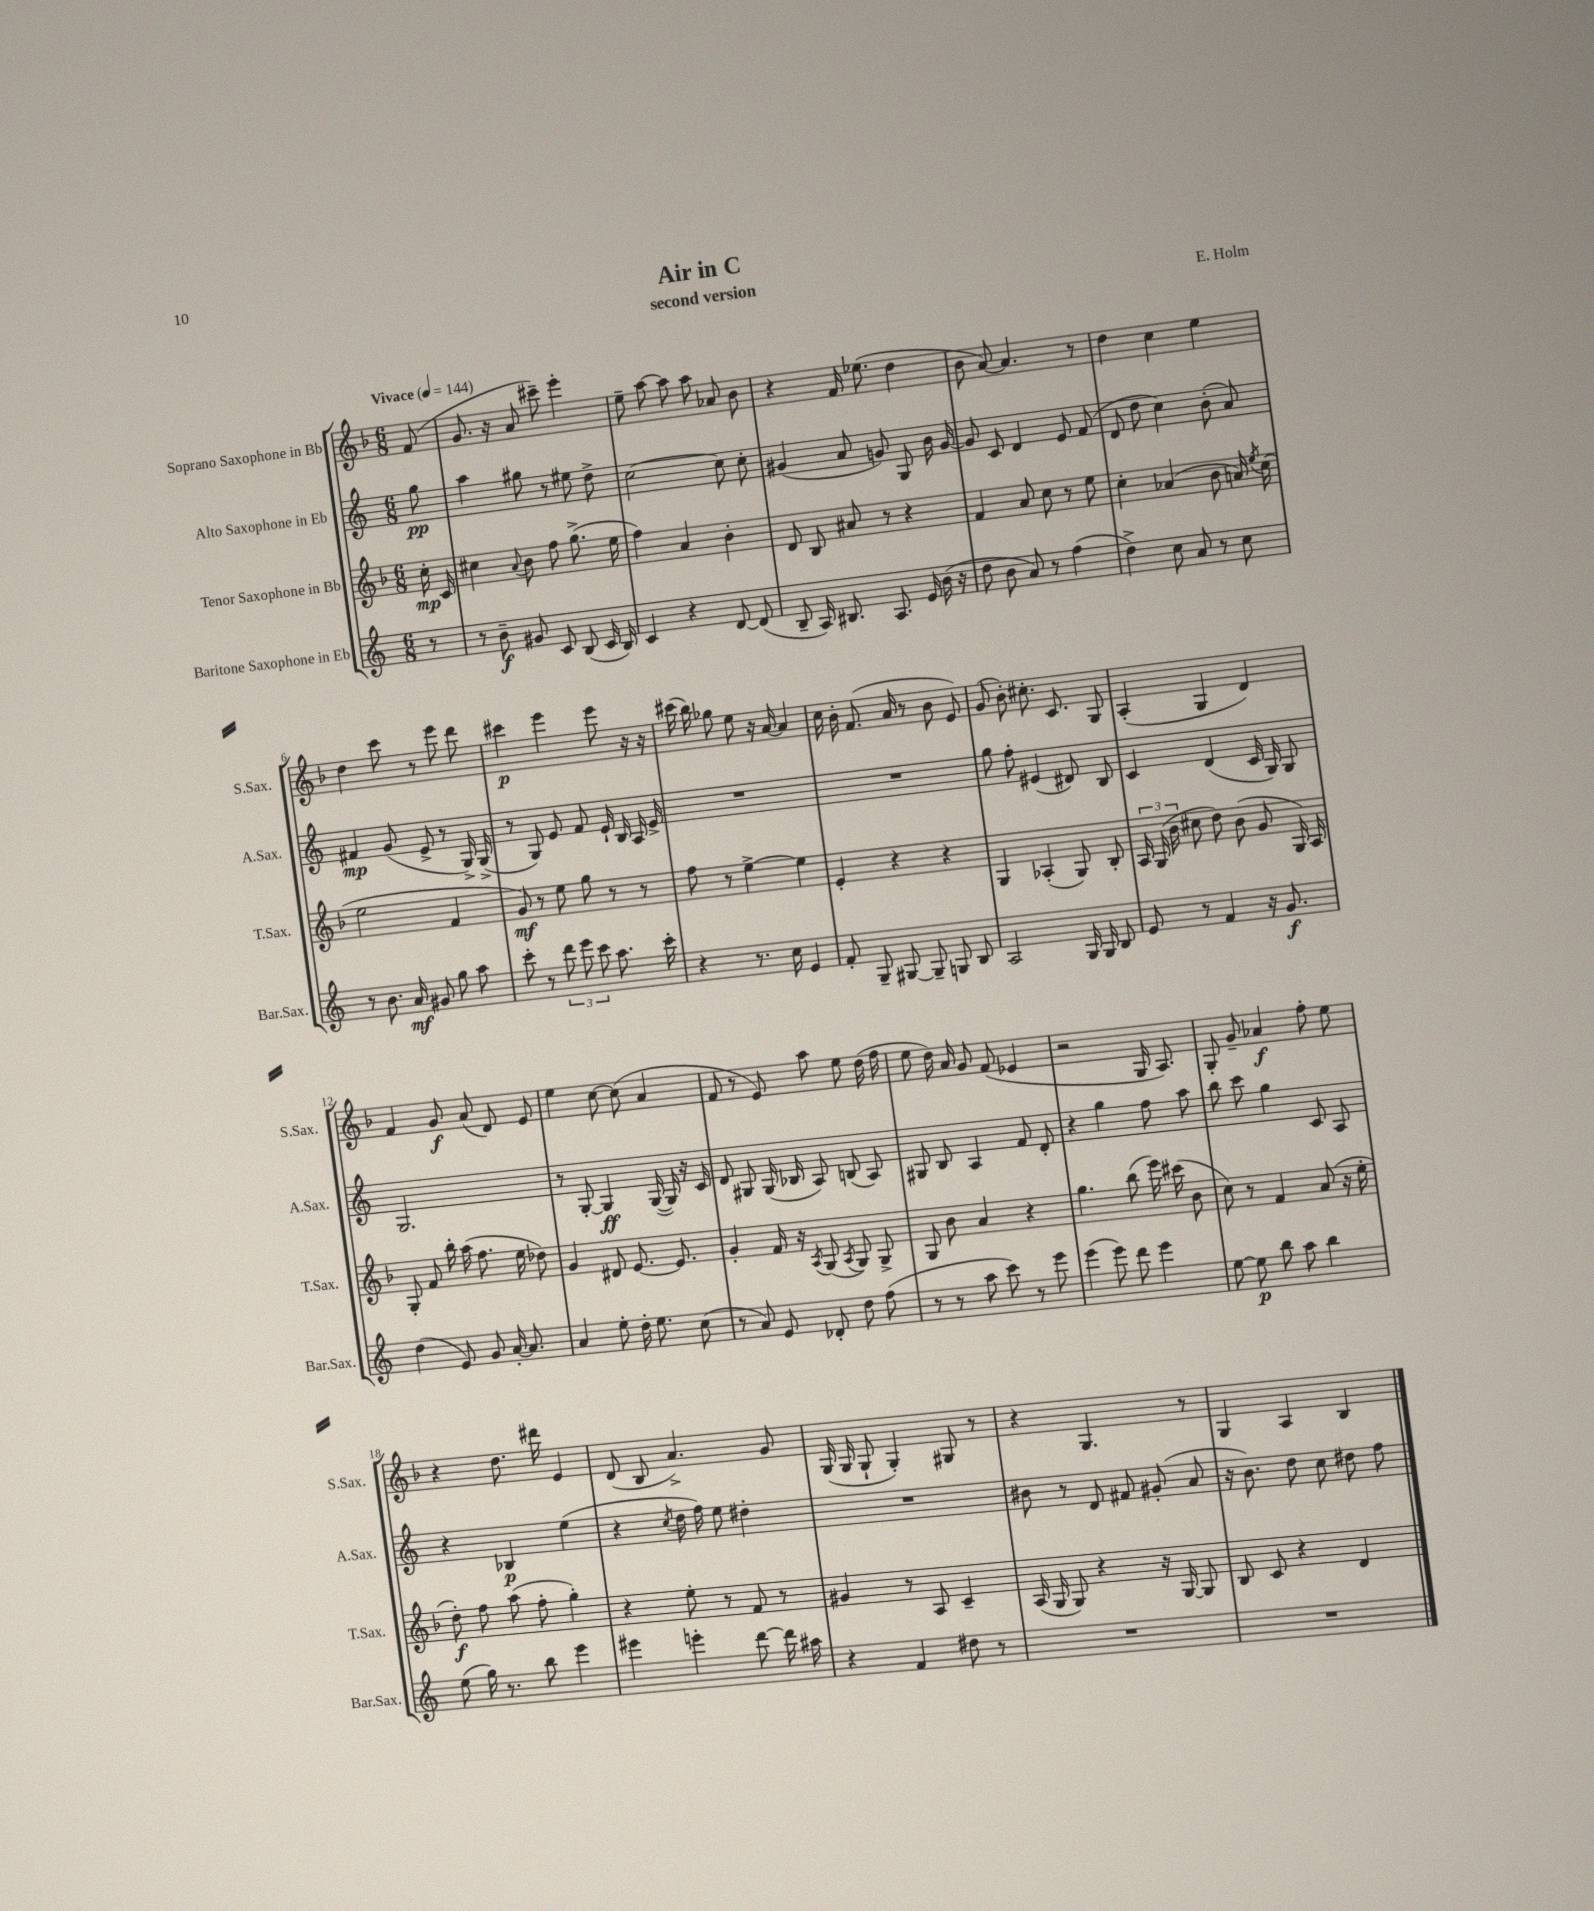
\header { title = "Air in C" composer = "E. Holm" subtitle = "second version" }
<<
\new StaffGroup <<
\new Staff = "s0" \with { instrumentName = "Soprano Saxophone in Bb" shortInstrumentName = "S.Sax." } {
    \clef treble \key f \major \numericTimeSignature \time 6/8 \partial 8 \tempo "Vivace" 4 = 144
    \autoBeamOff f'8( |
    g'8. r16 a'8 cis'''8--) e'''4-. |
    e''8-- a''8~ a''8 a''8 aes'8 bes'8 |
    r4 f'16 ees''8.( d''4 |
    bes'8 a'8~) a'4. r8 |
    d''4 c''4 e''4 |
    d''4 c'''8 r8 e'''8 d'''8 |
    cis'''4\p e'''4 e'''8 r16 r16 |
    cis'''16( bes''16) ges''8 e''8 r16 a'16~ a'4 |
    c''16 bes'16-. f'8.( a'16 r8 bes'8 e'8) |
    g'8( bes'8-.) cis''8.-. c'8. g8 |
    a4-.( g4 d'4) |
    f'4 g'8\f a'8( d'8) e'8 |
    e''4 c''8~ c''8( a'4 |
    f'8 r8 e'8) a''8 e''8 d''16( f''16 |
    e''8 d''16) a'16 g'8 f'8( ees'4 |
    r2 g16 a8.) |
    g8-. g'8-- aes'4\f f''8-. e''8 |
    r4 d''8. dis'''16 e'4 |
    d'8( bes8 a'4.->) g'8 |
    g16( g16 g8-! g4-.) gis8 r8 |
    r4 g4. r8 |
    g4 a4 bes4 \bar "|." |
}
\new Staff = "s1" \with { instrumentName = "Alto Saxophone in Eb" shortInstrumentName = "A.Sax." } {
    \clef treble \key c \major \numericTimeSignature \time 6/8 \partial 8
    \autoBeamOff g''8\pp |
    a''4 gis''8 r8 eis''8 d''8-> |
    c''2~ c''8 c''8-. |
    gis'4( a'8 g'8) g8 b'16 g'16~ |
    g'8 c'8 d'4 e'8 f'8( |
    d'8 d''8 c''4) b'8-.( a'8) |
    fis'4\mp g'8( e'8-> r8 g16->) g16->( |
    r8 g8) e'8 f'8 e'16-! b16 a16 e'16-> |
    R2. |
    R2. |
    g''8 f''8-. eis'4( dis'8) b8 |
    c'4 d'4( c'16 g16) g8 |
    g2. |
    r8 g8~-. g4\ff g16~( g16) r16 c'16 |
    d'8 gis8 gis16( bes16 a8) b8( a8) |
    gis8 b8 a4 f'8 d'8-. |
    r4 g''4 f''8 a''8 |
    b''8 c'''8 g''4 c'8 a8 |
    r4 bes4\p e''4( |
    r4 \acciaccatura { c''8 } d''16 f''16) e''8 dis''4-. |
    R2. |
    bis'8 r8 d'8 fis'8 gis'8-.( a'8 |
    r16 b'8.) d''8 c''8 dis''8 f''8 \bar "|." |
}
\new Staff = "s2" \with { instrumentName = "Tenor Saxophone in Bb" shortInstrumentName = "T.Sax." } {
    \clef treble \key f \major \numericTimeSignature \time 6/8 \partial 8
    \autoBeamOff c''16-.\mp c'16 |
    cis''4 \appoggiatura { a'8 } bes'8 f''8 g''8.->( e''16 |
    f''4) a'4 bes'4-. |
    d'8 bes8 ais'8 r8 r4 |
    f'4 a'8 c''8 r8 e''8 |
    c''4-. aes'4( bes'8 a'16) \acciaccatura { e''8 } c''16( |
    e''2 f'4 |
    g'8\mf) r8 e''8 g''8 r8 r8 |
    f''8 r8 e''4~-> e''4 |
    e'4-. r4 r4 |
    g4 aes4-.( g8) bes8-. |
    \tuplet 3/2 { a16 g16( bes'16 } cis''8 d''8) bes'8( g'8 g16) a16 |
    g8-. f'8 bes''16-. a''16( f''8. e''16 des''8) |
    g'4 dis'8 e'8.~ e'8. |
    g'4-. f'16 r16 \acciaccatura { a8 } g8( \acciaccatura { a8 } g8) g8-> |
    g8 bes'8 a'4 r4 |
    g''4. bes''8( e'''16) cis'''16( bes'8 |
    c''8) r8 f'4 a'8( r16 e''16-. |
    d''8-.\f) f''8 a''8( f''8-. g''4-.) |
    r4 e''8-. r8 f'8 r8 |
    gis'4 r8 a8 c'4-- |
    a16( g16 g8) r4 r16 g16~ g8 |
    bes8 c'8 r4 d'4 \bar "|." |
}
\new Staff = "s3" \with { instrumentName = "Baritone Saxophone in Eb" shortInstrumentName = "Bar.Sax." } {
    \clef treble \key c \major \numericTimeSignature \time 6/8 \partial 8
    \autoBeamOff r8 |
    r8 b'8--\f gis'8 c'8 b8( c'16 b16) |
    c'4 r4 d'8~ d'8( |
    b8-- a16) bis8. a8. e'16 b'16( r16 |
    d''8 b'8 a'8) r8 f''4( |
    d''4->) c''8 a'8 r8 c''8 |
    r8 b'8. a'16\mf gis'8 g''8 a''8 |
    c'''8-. r8 \tuplet 3/2 { d'''8 e'''8 c'''8 } a''8. c'''16-. |
    r4 r8. c''16 e'4 |
    f'8-. g8-- gis8~ gis8-- g8 b8 |
    a2 g16 g16 b8 |
    e'8 r8 f'4 r16 g'8.\f |
    d''4( e'8) g'8 a'16~-. a'8. |
    a'4 e''8-. d''16-. e''8. c''8( |
    r8 a'8) e'8 des'8-. d''8 f''8( |
    r8 r8 a''8 c'''8) r8 e'''8 |
    e'''4( e'''8) d'''8 e'''4 |
    e''8~ e''8\p b''8 a''8 b''4 |
    e''8( g''16) r8. b''8 e'''4 |
    eis'''4 e'''4-. d'''8~ d'''16 ais''16 |
    r4 f'4 dis''8 r8 |
    R2. |
    R2. \bar "|." |
}
>>
>>
